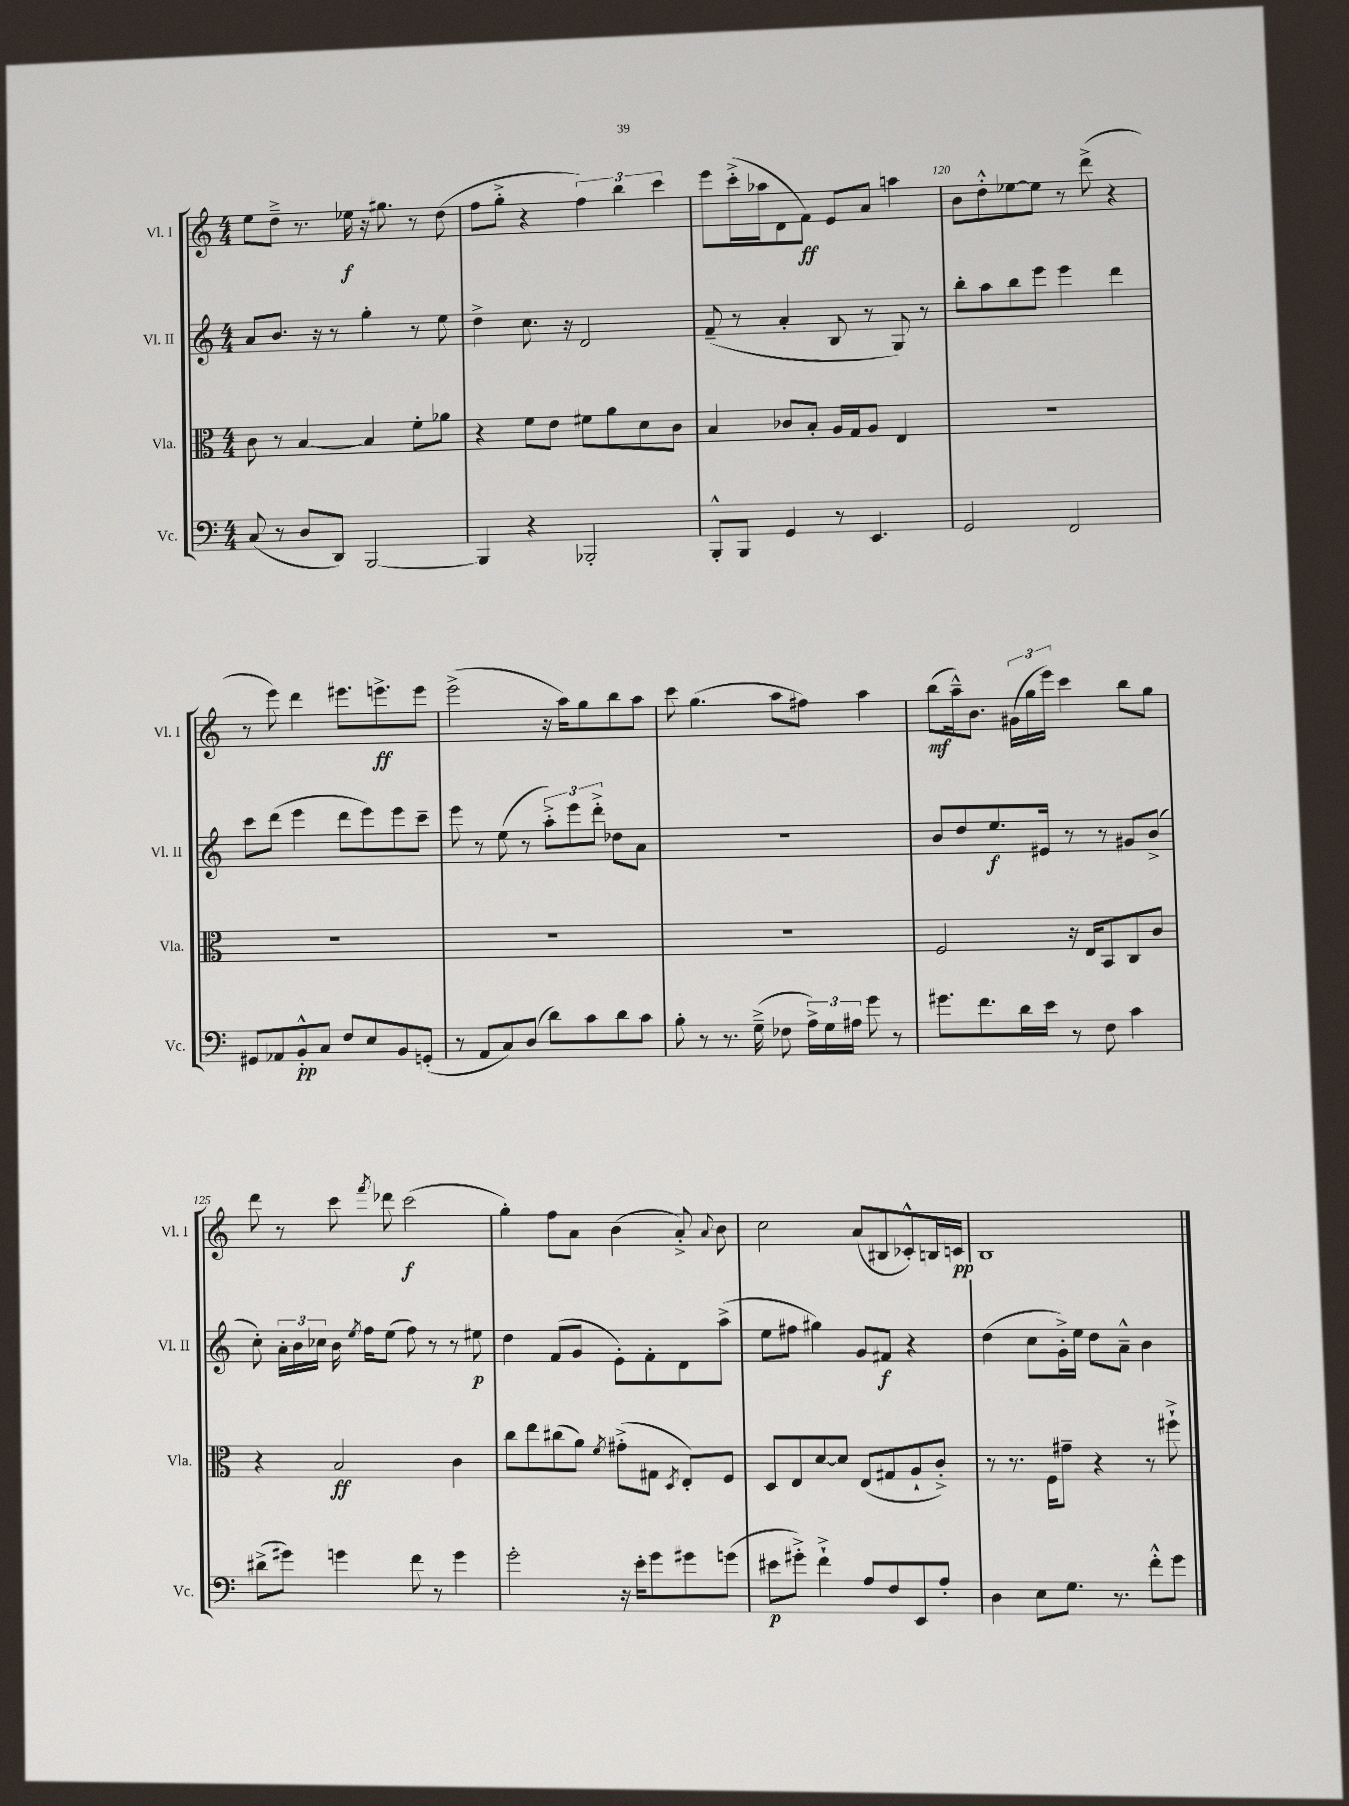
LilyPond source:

<<
\new StaffGroup <<
\new Staff = "s0" \with { instrumentName = "Vl. I" shortInstrumentName = "Vl. I" } {
    \clef treble \key c \major \numericTimeSignature \time 4/4
    \autoBeamOff e''8[ d''8]---> r8. ees''16\f r16 gis''8. r8 d''8( |
    f''8[ g''8]-.-> r4 \tuplet 3/2 { f''4) b''4 c'''4 } |
    e'''8[ c'''16-.->( aes''16 d'8 f'8]\ff) e'8[ a'8] a''4 |
    b'8[ d''8-.-^ ees''8~ ees''8] r8 d'''8->( r4 |
    r8 e'''8) d'''4 eis'''8.[ e'''8.->\ff e'''8] |
    e'''2->( r16 a''16[) g''8 b''8 a''8] |
    c'''8 g''4.( a''8[ fis''8]) a''4 |
    b''8[\mf( a''16---^) b'8.] \tuplet 3/2 { gis'16[( g''16 e'''16]) } c'''4 b''8[ g''8] |
    d'''8 r8 c'''8 \acciaccatura { f'''8 } des'''8 c'''2\f( |
    g''4-.) f''8[ a'8] b'4( a'8-.->) \appoggiatura { a'8 } b'8 |
    c''2 a'8[( bis8 ces'8-.-^) b16 c'16]\pp |
    b1 \bar "|." |
}
\new Staff = "s1" \with { instrumentName = "Vl. II" shortInstrumentName = "Vl. II" } {
    \clef treble \key c \major \numericTimeSignature \time 4/4
    \autoBeamOff a'8[ b'8.] r16 r8 g''4-. r8 e''8 |
    d''4-> c''8. r16 d'2 |
    f'8--( r8 a'4-. b8 r8 g8) r8 |
    b''8[-. a''8 b''8 e'''8] e'''4 d'''4 |
    c'''8[ d'''8]( e'''4 d'''8[ e'''8) e'''8 c'''8]-- |
    e'''8 r8 e''8( r8 \tuplet 3/2 { a''8[-.->) e'''8 d'''8]-.-> } des''8[ a'8] |
    r1 |
    b'8[ d''8 e''8.\f eis'16] r8 r8 gis'8[ b'8]->( |
    c''8-.) \tuplet 3/2 { a'16[-. b'16 ces''16] } b'16 \acciaccatura { e''8 } f''16[ e''8]( f''8) r8 r8 eis''8\p |
    d''4 f'8[( g'8] e'8[-.) f'8-. d'8 a''8]->( |
    e''8[ fis''8] gis''4) g'8[ fis'8]\f r4 |
    d''4( c''8[ g'16-.->) e''16] d''8[ a'8]---^ b'4 \bar "|." |
}
\new Staff = "s2" \with { instrumentName = "Vla." shortInstrumentName = "Vla." } {
    \clef alto \key c \major \numericTimeSignature \time 4/4
    \autoBeamOff c'8 r8 b4~ b4 f'8[-. aes'8] |
    r4 f'8[ e'8] fis'8[ a'8 d'8 c'8] |
    b4 ces'8[ b8]-. a16[ g16 a8] e4 |
    R1 |
    R1 |
    R1 |
    R1 |
    f2 r16 e16[ b,8 c8 c'8] |
    r4 b2\ff c'4 |
    c''8[ e''8 cis''8( a'8]) \acciaccatura { f'8 } gis'8[-.->( gis8] \acciaccatura { d8 } e8[-.) f8] |
    d8[ e8 d'8~ d'8] e8[( gis8 a8-! c'8]-.->) |
    r8 r8. f16[ gis'8]-- r4 r8 fis''8-!-> \bar "|." |
}
\new Staff = "s3" \with { instrumentName = "Vc." shortInstrumentName = "Vc." } {
    \clef bass \key c \major \numericTimeSignature \time 4/4
    \autoBeamOff c8( r8 d8[ d,8]) b,,2~ |
    b,,4 r4 bes,,2-. |
    b,,8[-.-^ b,,8] g,4 r8 e,4. |
    g,2 f,2 |
    gis,8[ aes,8 b,8-.-^\pp c8] f8[ e8 b,8 g,8]-.( |
    r8 a,8[ c8) d8]( d'8[) c'8 d'8 c'8] |
    b8-. r8 r8. g16--->( fes8 \tuplet 3/2 { a16[->) g16 ais16] } g'8 r8 |
    gis'8.[ f'8. d'16 e'16] r8 f8 c'4 |
    dis'8[->( gis'8]) g'4 f'8 r8 g'4 |
    g'2-. r16 e'16[-. g'8 gis'8 g'8]( |
    eis'8[\p gis'8]-.->) f'4-!-> a8[ f8 e,8 a8]-. |
    d4 e8[ g8.] r8. f'8[-.-^ g'8] \bar "|." |
}
>>
>>
\layout { \context { \Score currentBarNumber = #117 \override BarNumber.break-visibility = ##(#f #t #t) barNumberVisibility = #(every-nth-bar-number-visible 5) } }
